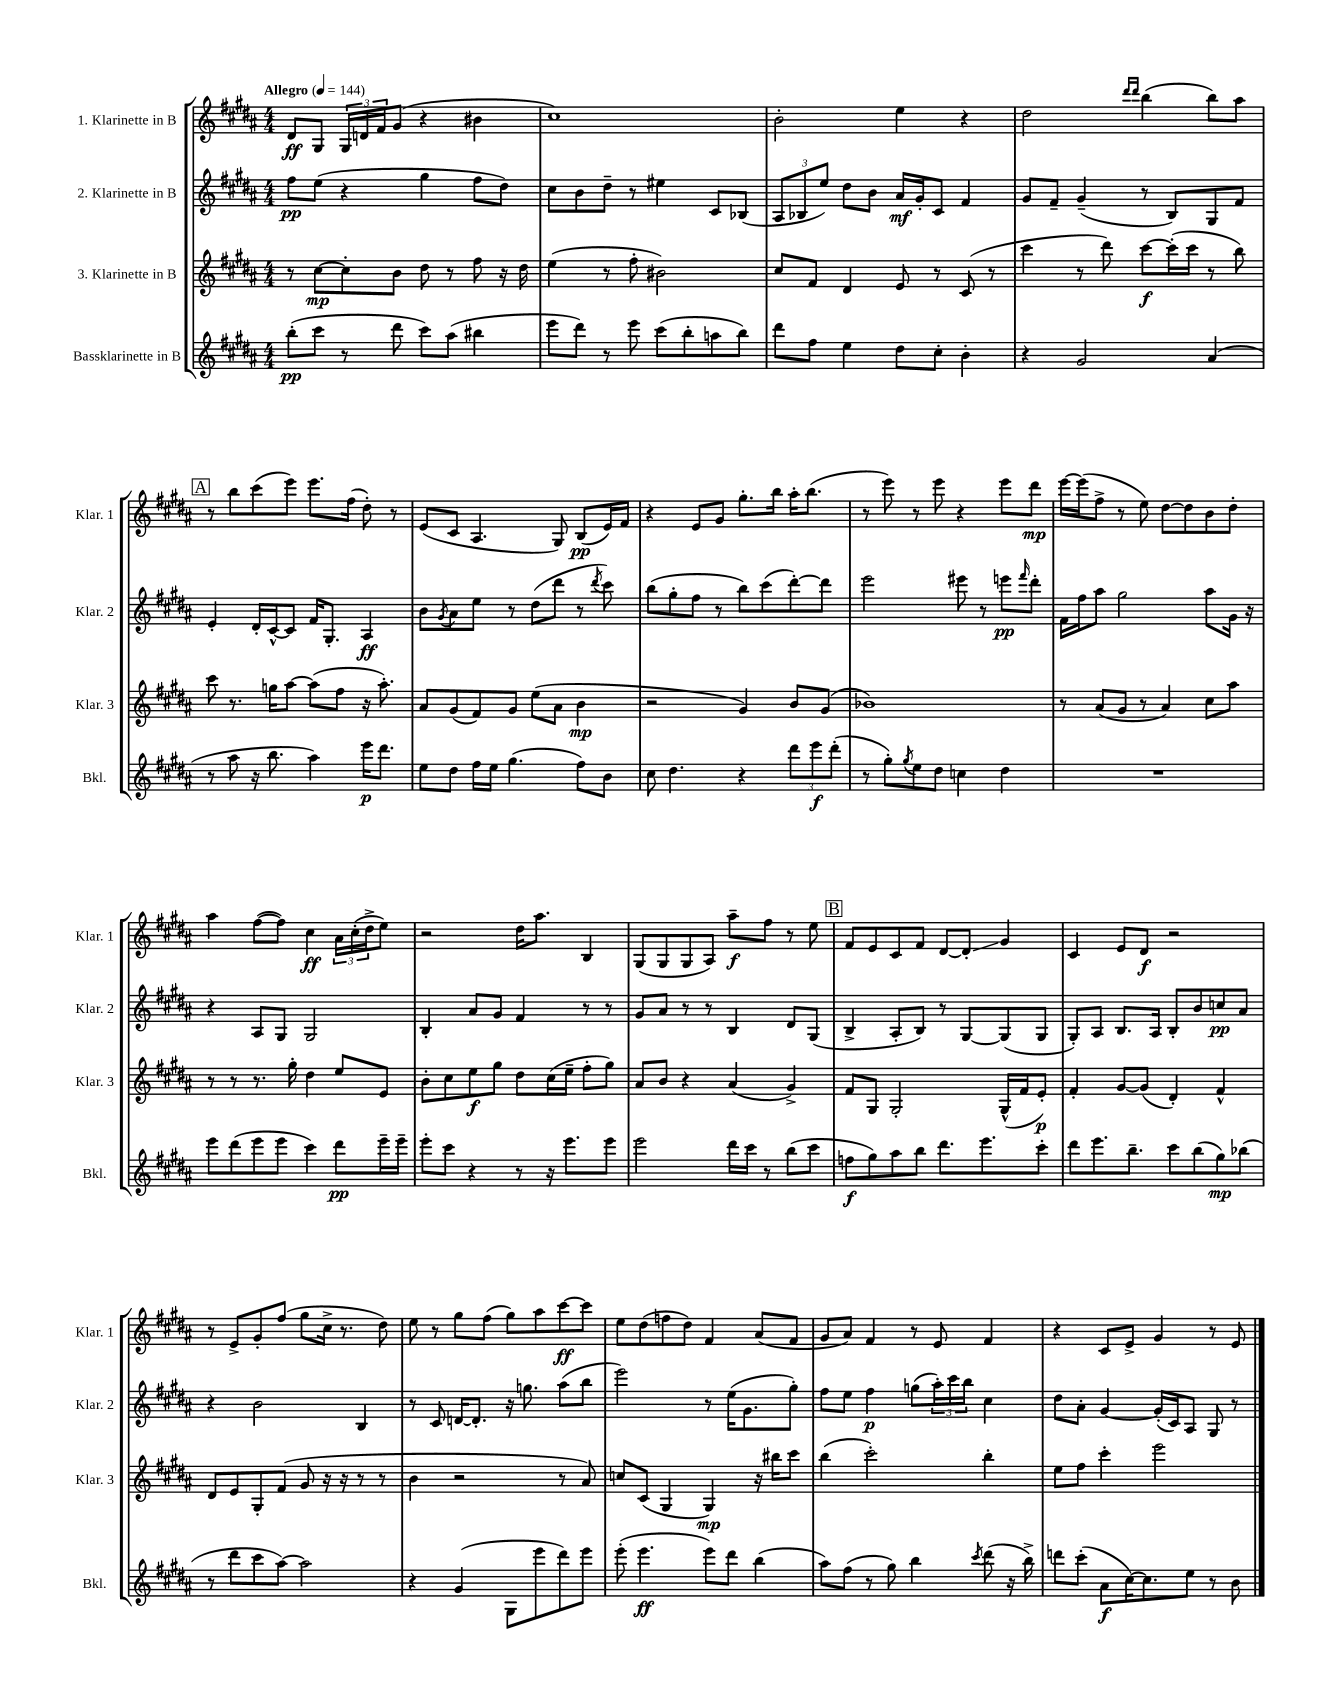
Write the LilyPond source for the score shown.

<<
\new StaffGroup <<
\new Staff = "s0" \with { instrumentName = "1. Klarinette in B" shortInstrumentName = "Klar. 1" } {
    \clef treble \key b \major \numericTimeSignature \time 4/4 \tempo "Allegro" 4 = 144
    dis'8\ff gis8 \tuplet 3/2 { gis16 d'16 fis'16 } gis'8( r4 bis'4 |
    cis''1) |
    b'2-. e''4 r4 |
    dis''2 \grace { dis'''16 dis'''16 } b''4( b''8) ais''8 |
    \mark \markup { \box "A" } r8 b''8 cis'''8( e'''8) e'''8. fis''16( dis''8-.) r8 |
    e'8( cis'8 ais4. gis8) b8\pp( e'16) fis'16 |
    r4 e'8 gis'8 gis''8.-. b''16 ais''16-. b''8.( |
    r8 e'''8) r8 e'''8 r4 e'''8 dis'''8\mp |
    e'''16~ e'''16( fis''8-> r8 e''8) dis''8~ dis''8 b'8 dis''8-. |
    ais''4 fis''8~( fis''8) cis''4\ff \tuplet 3/2 { ais'16 cis''16-.( dis''16-> } e''8) |
    r2 dis''16 ais''8. b4 |
    gis8( gis8 gis8 ais8) ais''8--\f fis''8 r8 e''8 |
    \mark \markup { \box "B" } fis'8 e'8 cis'8 fis'8 dis'8~ dis'8-.\glissando gis'4 |
    cis'4 e'8 dis'8\f r2 |
    r8 e'8-> gis'8-. fis''8( gis''8 cis''16-> r8. dis''8) |
    e''8 r8 gis''8 fis''8( gis''8) ais''8 cis'''8~\ff cis'''8 |
    e''8 dis''8( f''8 dis''8) fis'4 ais'8( fis'8 |
    gis'8 ais'8) fis'4 r8 e'8 fis'4 |
    r4 cis'8 e'8-> gis'4 r8 e'8 \bar "|." |
}
\new Staff = "s1" \with { instrumentName = "2. Klarinette in B" shortInstrumentName = "Klar. 2" } {
    \clef treble \key b \major \numericTimeSignature \time 4/4
    fis''8\pp e''8( r4 gis''4 fis''8 dis''8) |
    cis''8 b'8 dis''8-- r8 eis''4 cis'8 bes8( |
    \tuplet 3/2 { ais8 bes8 e''8) } dis''8 b'8 ais'16\mf gis'16-. cis'8 fis'4 |
    gis'8 fis'8-- gis'4--( r8 b8) gis8 fis'8 |
    \mark \markup { \box "A" } e'4-. dis'16-. cis'16~-^ cis'8 fis'16 gis8.-. ais4\ff |
    b'8 \acciaccatura { gis'8 } ais'8 e''8 r8 dis''8( dis'''8 r8 \acciaccatura { dis'''8 } cis'''8) |
    b''8( gis''8-. fis''8 r8 b''8) cis'''8( dis'''8~-.) dis'''8 |
    e'''2 eis'''8 r8 e'''8\pp \grace { fis'''16 } dis'''8-. |
    fis'16 fis''16 ais''8 gis''2 ais''8 gis'16 r16 |
    r4 ais8 gis8 gis2 |
    b4-. ais'8 gis'8 fis'4 r8 r8 |
    gis'8 ais'8 r8 r8 b4 dis'8 gis8( |
    \mark \markup { \box "B" } b4-> ais8-. b8) r8 gis8~ gis8( gis8 |
    gis8-.) ais8 b8. ais16 b8-. b'8 c''8\pp ais'8 |
    r4 b'2 b4 |
    r8 cis'8 d'16~ d'8.-. r16 g''8. ais''8( b''8 |
    e'''2) r8 e''16( gis'8. gis''8-.) |
    fis''8 e''8 fis''4\p g''8( \tuplet 3/2 { ais''16-.) cis'''16 b''16 } cis''4 |
    dis''8 ais'8-. gis'4~ gis'16-.( cis'16) ais8 gis8 r8 \bar "|." |
}
\new Staff = "s2" \with { instrumentName = "3. Klarinette in B" shortInstrumentName = "Klar. 3" } {
    \clef treble \key b \major \numericTimeSignature \time 4/4
    r8 cis''8~\mp cis''8-. b'8 dis''8 r8 fis''8 r16 dis''16 |
    e''4( r8 fis''8-. bis'2) |
    cis''8 fis'8 dis'4 e'8 r8 cis'8( r8 |
    cis'''4 r8 dis'''8) cis'''8~\f cis'''16-.( cis'''16 r8 b''8) |
    \mark \markup { \box "A" } cis'''8 r8. g''16 ais''8~ ais''8( fis''8 r16 ais''8.-.) |
    ais'8 gis'8( fis'8) gis'8 e''8( ais'8 b'4\mp |
    r2 gis'4) b'8 gis'8( |
    bes'1) |
    r8 ais'8( gis'8 r8 ais'4) cis''8 ais''8 |
    r8 r8 r8. gis''16-. dis''4 e''8 e'8 |
    b'8-. cis''8 e''8\f gis''8 dis''8 cis''16( e''16-- fis''8-. gis''8) |
    ais'8 b'8 r4 ais'4( gis'4->) |
    \mark \markup { \box "B" } fis'8 gis8 gis2-. gis16-^( fis'16 e'8-.\p) |
    fis'4-. gis'8~ gis'8( dis'4-.) fis'4-^ |
    dis'8 e'8 gis8-. fis'8( gis'8 r16 r16 r8 r8 |
    b'4 r2 r8 ais'8) |
    c''8 cis'8( gis4 gis4\mp) r16 bis''16 cis'''8 |
    b''4( cis'''2-.) b''4-. |
    e''8 fis''8 cis'''4-. e'''2 \bar "|." |
}
\new Staff = "s3" \with { instrumentName = "Bassklarinette in B" shortInstrumentName = "Bkl." } {
    \clef treble \key b \major \numericTimeSignature \time 4/4
    b''8-.\pp( cis'''8 r8 dis'''8 cis'''8) ais''8( bis''4 |
    e'''8 dis'''8) r8 e'''8 cis'''8( b''8-. a''8 b''8) |
    dis'''8 fis''8 e''4 dis''8 cis''8-. b'4-. |
    r4 gis'2 ais'4( |
    \mark \markup { \box "A" } r8 ais''8 r16 b''8. ais''4) e'''16\p dis'''8. |
    e''8 dis''8 fis''16 e''16 gis''4.( fis''8) b'8 |
    cis''8 dis''4. r4 \tuplet 3/2 { dis'''8 e'''8\f dis'''8-.( } |
    r8 gis''8-.) \acciaccatura { gis''8 } e''8 dis''8 c''4 dis''4 |
    R1 |
    e'''8 dis'''8( e'''8 e'''8 cis'''4) dis'''8\pp e'''16-- e'''16-- |
    e'''8-. cis'''8 r4 r8 r16 e'''8. e'''8 |
    e'''2 dis'''16 cis'''16 r8 b''8( cis'''8 |
    \mark \markup { \box "B" } f''8\f gis''8) ais''8 b''8 dis'''8. e'''8. cis'''8-. |
    dis'''8 e'''8. b''8.-- cis'''8 b''8( gis''8\mp) bes''8( |
    r8 dis'''8 cis'''8 ais''8~) ais''2 |
    r4 gis'4( gis8 e'''8 dis'''8) e'''8 |
    e'''8-.( e'''4.\ff e'''8) dis'''8 b''4( |
    ais''8) fis''8( r8 gis''8) b''4 \acciaccatura { cis'''8 } dis'''8( r16 b''16->) |
    d'''8 cis'''8-.( ais'8\f cis''16~) cis''8. e''8 r8 b'8 \bar "|." |
}
>>
>>
\layout { \context { \Score \remove "Bar_number_engraver" } }
